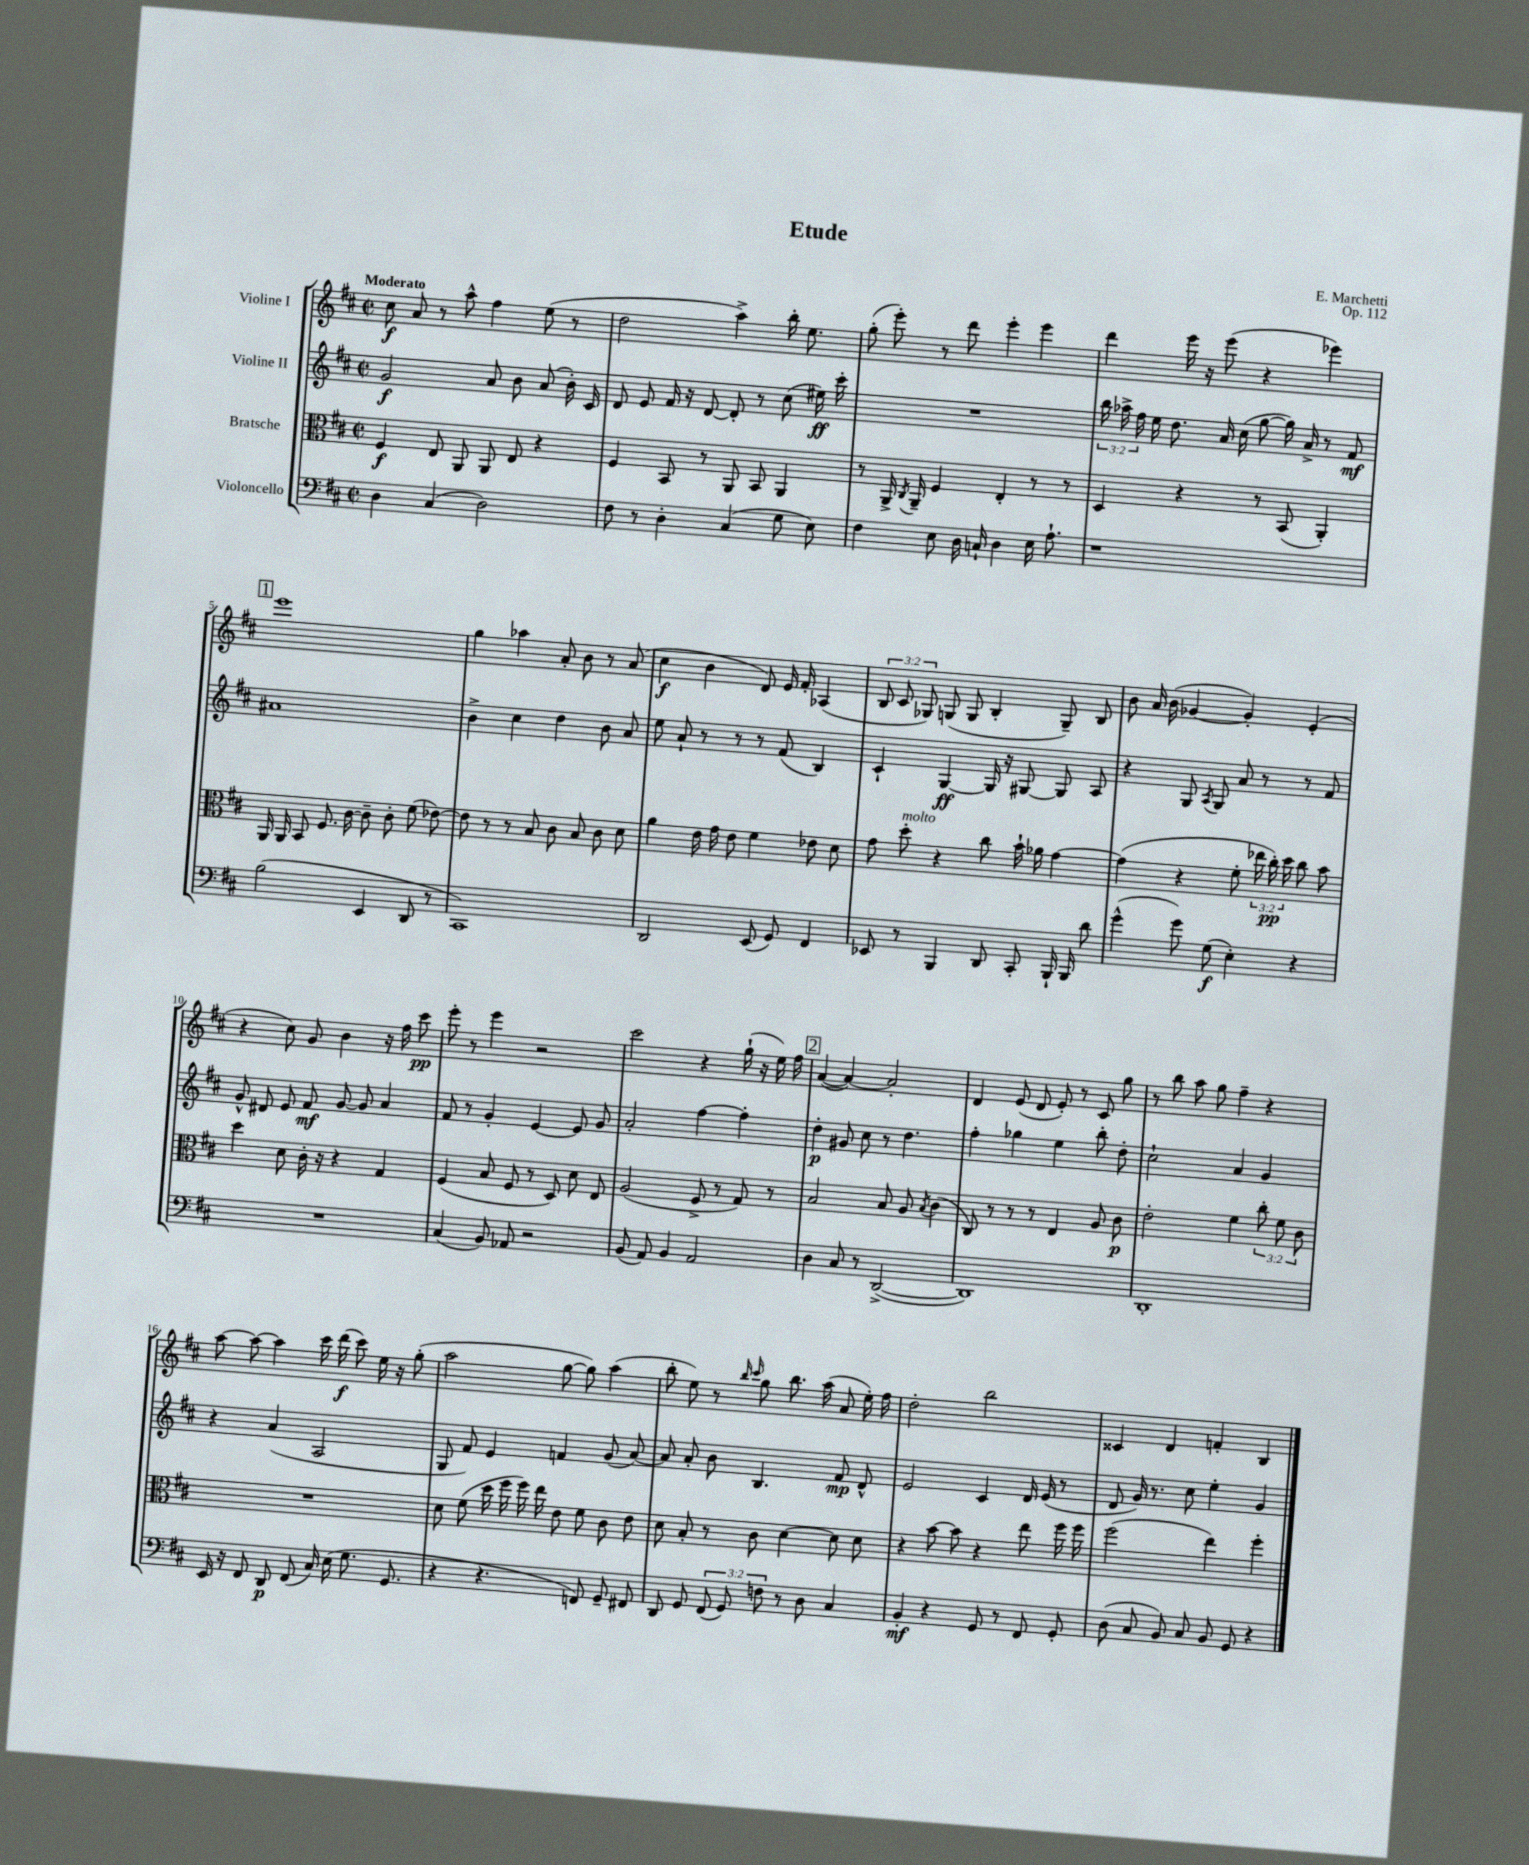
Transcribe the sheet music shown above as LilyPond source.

\header { title = "Etude" composer = "E. Marchetti" opus = "Op. 112" }
<<
\new StaffGroup <<
\new Staff = "s0" \with { instrumentName = "Violine I" } {
    \clef treble \key d \major \defaultTimeSignature \time 2/2 \override Staff.TupletNumber.text = #tuplet-number::calc-fraction-text \tempo "Moderato"
    \autoBeamOff cis''8\f a'8 r8 a''8-^ fis''4 e''8( r8 |
    d''2 a''4->) b''16-. e''8. |
    g''8-.( e'''8-.) r8 d'''8 e'''4-. e'''4 |
    d'''4 e'''16 r16 e'''8( r4 ees'''4) |
    \mark \markup { \box "1" } e'''1 |
    g''4 aes''4 a'8-. b'8 r8 a'8( |
    cis''4\f b'4 d'8) e'16 fis'16-. aes4( |
    \tuplet 3/2 { b8 cis'8 ges8) } g8( g8 b4-. g8--) b8 |
    b'8 a'16 b'16( ges'4~ ges'4-.) e'4-.( |
    r4 cis''8) g'8 b'4 r16 fis''16 cis'''8\pp |
    e'''8-. r8 e'''4 r2 |
    cis'''2 r4 g''16-!( r16 e''16) fis''16 |
    \mark \markup { \box "2" } a'4~( a'4~) a'2-. |
    d'4 e'8( d'8 e'8-.) r8 cis'8 g''8 |
    r8 b''8 a''8 g''8 fis''4-- r4 |
    a''8~ a''8~ a''4 cis'''16 d'''16\f( cis'''8) e''16 r16 g''8-.( |
    a''2 g''8~ g''8) a''4( |
    b''8-. e''8) r8 \grace { b''16 cis'''16 } g''8 b''8. a''16( a'8 e''16-.) fis''16 |
    d''2-. b''2 |
    cisis'4 d'4 f'4-. b4 \bar "|." |
}
\new Staff = "s1" \with { instrumentName = "Violine II" } {
    \clef treble \key d \major \defaultTimeSignature \time 2/2 \override Staff.TupletNumber.text = #tuplet-number::calc-fraction-text
    \autoBeamOff g'2\f a'8 b'8 a'8( b'16-.) cis'16 |
    d'8 e'8 fis'16 r16 d'8~ d'8-. r8 cis''8( eis''16\ff) cis'''16-. |
    R1 |
    \tuplet 3/2 { b''16 aes''16-> fis''16 } e''16 d''8. a'16 cis''16( g''8~ g''16) a'16-> r8 fis'8\mf |
    \mark \markup { \box "1" } ais'1 |
    b'4-> cis''4 d''4 b'8 a'8 |
    e''8 a'8-! r8 r8 r8 fis'8( b4) |
    cis'4-! g4~\ff g16 r16 gis8~ gis8 a8 |
    r4 g8 \acciaccatura { a8 } g8 a'8 r8 r8 fis'8 |
    g'8-^ dis'8 e'8 fis'8\mf g'8~ g'8 a'4 |
    fis'8 r8 g'4-. e'4~ e'8 g'8 |
    a'2-. fis''4~ fis''4-. |
    \mark \markup { \box "2" } d''4-.\p gis'8 cis''8 r8 d''4. |
    fis''4-. ges''4 e''4 b''8-. d''8-. |
    cis''2-! a'4 g'4 |
    r4 a'4( a2 |
    g8 fis'8) e'4 f'4 g'8( a'8~) |
    a'8 a'8-. b'8 b4. fis'8\mp d'8-^ |
    e'2 cis'4 d'16 e'16( r8 |
    d'8 g'16) r8. cis''8 e''4-. g'4 \bar "|." |
}
\new Staff = "s2" \with { instrumentName = "Bratsche" } {
    \clef alto \key d \major \defaultTimeSignature \time 2/2 \override Staff.TupletNumber.text = #tuplet-number::calc-fraction-text
    \autoBeamOff fis4\f e8 a,8 a,8 e8 r4 |
    fis4 b,8 r8 a,8 b,8 a,4 |
    r8 a,16-> \acciaccatura { cis8 } a,16-- fis4 e4-. r8 r8 |
    d4 r4 r8 b,8( a,4-.) |
    \mark \markup { \box "1" } a,16 a,16 b,8 fis8. cis'16~ cis'8-- cis'8-. fis'8( ees'8~) |
    ees'8 r8 r8 b8 cis'8 b8 cis'8 d'8 |
    a'4 e'16 g'16 e'8 fis'4 ees'8 d'8 |
    g'8 d''8-.^\markup { \italic "molto" } r4 cis''8 b'16-! aes'16 g'4~ |
    g'4( r4 fis'8-. \tuplet 3/2 { ees''16 cis''16-.\pp) d''16 } cis''8 b'8 |
    d''4 d'8 cis'16-. r16 r4 g4 |
    fis4( b8 fis8 r8 d8) d'8 e8 |
    a2( fis8-> r8 g8) r8 |
    \mark \markup { \box "2" } b2 b8 a8 \acciaccatura { b8 } cis'4( |
    cis8) r8 r8 r8 e4 a8 cis'8\p |
    e'2-. fis'4 \tuplet 3/2 { cis''8-. fis'8 cis'8 } |
    R1 |
    d'8 fis'8( d''16 fis''16 fis''16) e''16 e'8 fis'8 cis'8 e'8 |
    d'8 b8-. r8 cis'8 d'4~ d'8 d'8 |
    r4 b'8~ b'8 r4 e''8 fis''16 fis''16 |
    fis''2( e''4) fis''4-. \bar "|." |
}
\new Staff = "s3" \with { instrumentName = "Violoncello" } {
    \clef bass \key d \major \defaultTimeSignature \time 2/2 \override Staff.TupletNumber.text = #tuplet-number::calc-fraction-text
    \autoBeamOff d4 cis4( d2) |
    fis8 r8 d4-. cis4( g8 e8) |
    fis4 e8 d16 c16-! d4 e16 a8.-! |
    r1 |
    \mark \markup { \box "1" } b2( e,4 d,8 r8 |
    cis,1) |
    d,2 e,8( g,8) fis,4 |
    ees,8 r8 b,,4 d,8 cis,8-. b,,16-! b,,16 d'8 |
    g'4-^( g'8) g8\f( e4-.) r4 |
    R1 |
    cis4( b,8) aes,8 r2 |
    b,8( a,8) b,4 a,2 |
    \mark \markup { \box "2" } d4 cis8 r8 d,2~->( |
    d,1) |
    d,1-. |
    e,16 r16 fis,8 d,8\p fis,8( cis16) e16( g8. g,8. |
    r4 r4. f,8) g,8-- fis,8 |
    d,8 g,8 \tuplet 3/2 { fis,8( g,8) f8 } r8 d8 cis4 |
    b,4-.\mf r4 g,8 r8 fis,8 g,8-. |
    d8( cis8 b,8) cis8 b,8 g,8 r4 \bar "|." |
}
>>
>>
